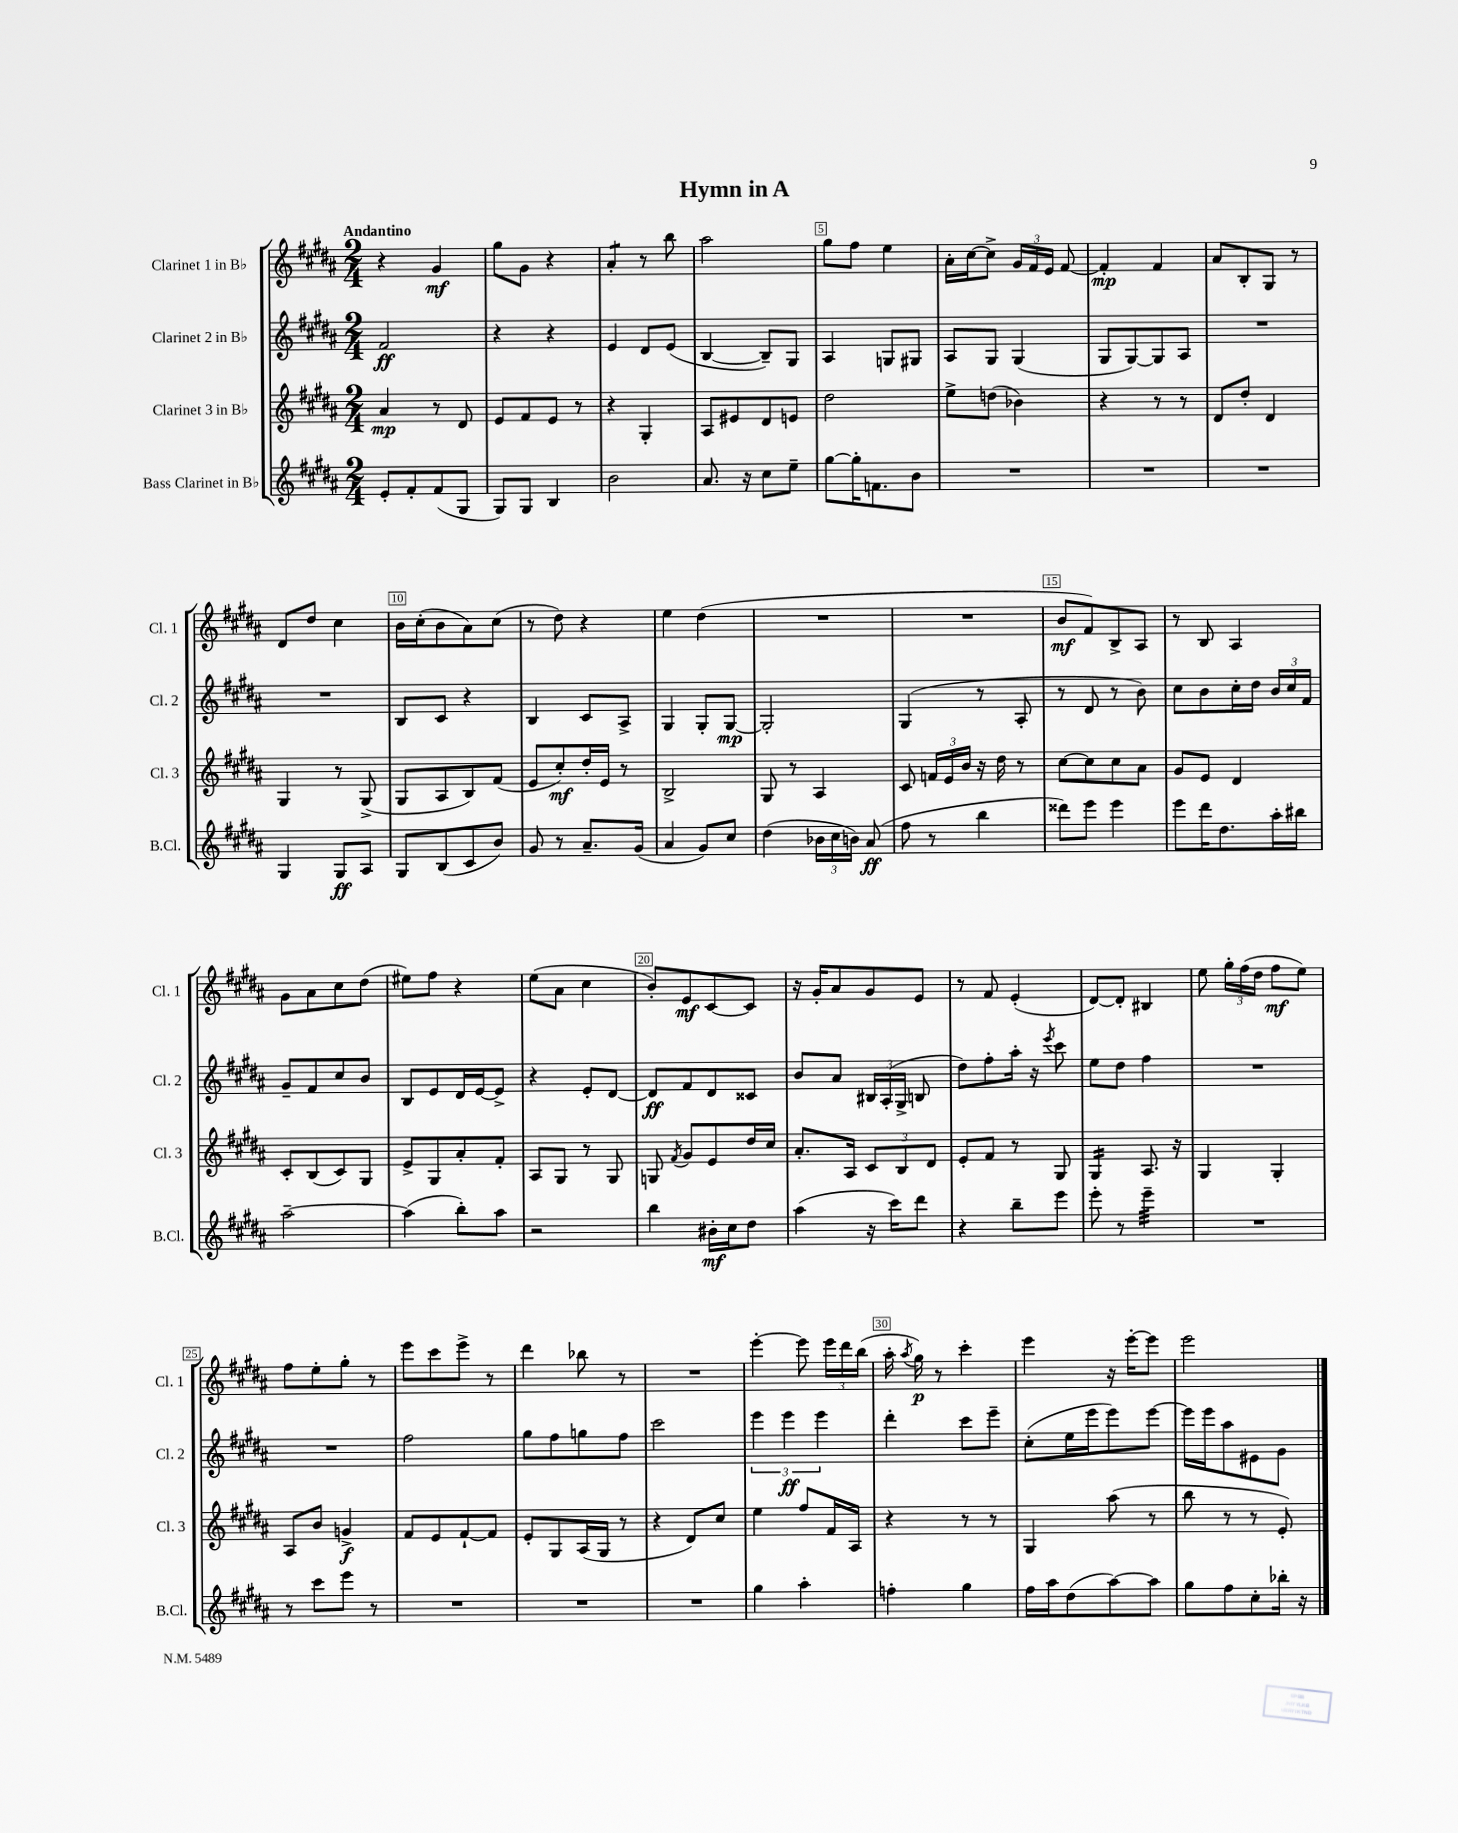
\header { title = "Hymn in A" }
<<
\new StaffGroup <<
\new Staff = "s0" \with { instrumentName = "Clarinet 1 in Bb" shortInstrumentName = "Cl. 1" } {
    \clef treble \key b \major \numericTimeSignature \time 2/4 \tempo "Andantino"
    \autoBeamOff r4 gis'4\mf |
    gis''8[ gis'8] r4 |
    ais'4:8-. r8 b''8 |
    ais''2 |
    gis''8[ fis''8] e''4 |
    ais'16[-. cis''16~ cis''8]-> \tuplet 3/2 { gis'16[ fis'16 e'16] } fis'8~ |
    fis'4-.\mp fis'4 |
    ais'8[ b8-. gis8] r8 |
    dis'8[ dis''8] cis''4 |
    b'16[ cis''16-.( b'8 ais'8) cis''8]( |
    r8 dis''8) r4 |
    e''4 dis''4( |
    R2 |
    R2 |
    b'8[\mf fis'8) b8-> ais8] |
    r8 b8 ais4 |
    gis'8[ ais'8 cis''8 dis''8]( |
    eis''8[) fis''8] r4 |
    e''8[( ais'8] cis''4 |
    b'8[-.) e'8\mf cis'8~ cis'8] |
    r16 gis'16[-. ais'8 gis'8 e'8] |
    r8 fis'8 e'4-.( |
    dis'8[~) dis'8]-. bis4 |
    e''8 \tuplet 3/2 { gis''16[-. fis''16( dis''16] } fis''8[\mf e''8]) |
    fis''8[ e''8-. gis''8]-. r8 |
    e'''8[ cis'''8 e'''8]-> r8 |
    dis'''4 bes''8 r8 |
    R2 |
    e'''4~-. e'''8 \tuplet 3/2 { e'''16[ dis'''16 b''16]( } |
    ais''16-. \acciaccatura { ais''8 } gis''16\p) r8 cis'''4-. |
    e'''4 r16 e'''16[~-. e'''8] |
    e'''2 \bar "|." |
}
\new Staff = "s1" \with { instrumentName = "Clarinet 2 in Bb" shortInstrumentName = "Cl. 2" } {
    \clef treble \key b \major \numericTimeSignature \time 2/4
    \autoBeamOff fis'2\ff |
    r4 r4 |
    e'4 dis'8[ e'8]( |
    b4~ b8[--) gis8] |
    ais4 g8[ gis8] |
    ais8[ gis8] gis4( |
    gis8[ gis8~) gis8 ais8] |
    R2 |
    R2 |
    b8[ cis'8] r4 |
    b4 cis'8[ ais8]-> |
    gis4 gis8[-. gis8]~\mp |
    gis2-. |
    gis4( r8 ais8-. |
    r8 dis'8 r8 b'8) |
    cis''8[ b'8 cis''16-. dis''16] \tuplet 3/2 { b'16[ cis''16 fis'16] } |
    gis'8[-- fis'8 cis''8 b'8] |
    b8[ e'8 dis'16 e'16~ e'8]-> |
    r4 e'8[-. dis'8]~ |
    dis'8[\ff fis'8 dis'8 cisis'8] |
    b'8[ ais'8] \tuplet 3/2 { bis16[ ais16-.( gis16]-> } b8 |
    dis''8[) fis''8-. ais''16]-. r16 \acciaccatura { e'''8 } cis'''8 |
    e''8[ dis''8] fis''4 |
    R2 |
    R2 |
    fis''2 |
    gis''8[ fis''8 g''8 fis''8] |
    cis'''2 |
    \tuplet 3/2 { e'''4 e'''4\ff e'''4 } |
    dis'''4-. cis'''8[ e'''8]-- |
    cis''8[-.( e''16 e'''16 e'''8) e'''8]~ |
    e'''16[ e'''16 ais''8 eis'8 gis'8] \bar "|." |
}
\new Staff = "s2" \with { instrumentName = "Clarinet 3 in Bb" shortInstrumentName = "Cl. 3" } {
    \clef treble \key b \major \numericTimeSignature \time 2/4
    \autoBeamOff ais'4\mp r8 dis'8 |
    e'8[ fis'8 e'8] r8 |
    r4 gis4-. |
    ais8[ eis'8 dis'8 e'8] |
    dis''2 |
    e''8[-> d''8]( bes'4) |
    r4 r8 r8 |
    dis'8[ dis''8]-. dis'4 |
    gis4 r8 gis8->( |
    gis8[ ais8 b8) fis'8]( |
    e'8[ cis''8-.\mf) dis''16-. e'16] r8 |
    b2-> |
    gis8 r8 ais4 |
    cis'8 \tuplet 3/2 { f'16[ e'16 b'16] } r16 dis''16 r8 |
    cis''8[~ cis''8 cis''8 ais'8] |
    gis'8[ e'8] dis'4 |
    cis'8[-. b8( cis'8) gis8] |
    e'8[-> gis8 ais'8-. fis'8]-. |
    ais8[ gis8] r8 gis8 |
    g8 \acciaccatura { fis'8 } gis'8[ e'8 dis''16 cis''16] |
    ais'8.[-. ais16] \tuplet 3/2 { cis'8[ b8 dis'8] } |
    e'8[-. fis'8] r8 gis8 |
    gis4:16 ais8. r16 |
    gis4 gis4-. |
    ais8[ b'8] g'4->\f |
    fis'8[ e'8 fis'8~-! fis'8] |
    e'8[-. gis8 ais16( gis16] r8 |
    r4 dis'8[) cis''8] |
    e''4 fis''8[ fis'16 ais16] |
    r4 r8 r8 |
    gis4 ais''8( r8 |
    b''8 r8 r8 e'8-.) \bar "|." |
}
\new Staff = "s3" \with { instrumentName = "Bass Clarinet in Bb" shortInstrumentName = "B.Cl." } {
    \clef treble \key b \major \numericTimeSignature \time 2/4
    \autoBeamOff e'8[-. fis'8-. fis'8( gis8] |
    gis8[) gis8] b4 |
    b'2 |
    ais'8. r16 cis''8[ e''8]-- |
    gis''8[~ gis''16-. f'8. b'8] |
    R2 |
    R2 |
    R2 |
    gis4 gis8[\ff ais8] |
    gis8[ b8( cis'8 b'8]) |
    gis'8 r8 ais'8.[-- gis'16]( |
    ais'4 gis'8[) cis''8] |
    dis''4( \tuplet 3/2 { bes'16[ cis''16 b'16]) } ais'8\ff( |
    fis''8 r8 b''4 |
    disis'''8[) e'''8] e'''4 |
    e'''8[ dis'''16 dis''8. ais''16-. bis''16] |
    ais''2~-- |
    ais''4( b''8[-.) ais''8] |
    r2 |
    b''4 bis'16[-.\mf cis''16 dis''8] |
    ais''4( r16 cis'''16[) dis'''8] |
    r4 b''8[-- e'''8] |
    e'''8-. r8 e'''4:32-- |
    R2 |
    r8 cis'''8[ e'''8] r8 |
    R2 |
    R2 |
    R2 |
    gis''4 ais''4-. |
    f''4-. gis''4 |
    fis''16[ ais''16 dis''8( ais''8~) ais''8] |
    gis''8[ fis''8 cis''8-. bes''16]-. r16 \bar "|." |
}
>>
>>
\layout { \context { \Score \override BarNumber.break-visibility = ##(#f #t #t) barNumberVisibility = #(every-nth-bar-number-visible 5) \override BarNumber.stencil = #(make-stencil-boxer 0.1 0.3 ly:text-interface::print) } }
